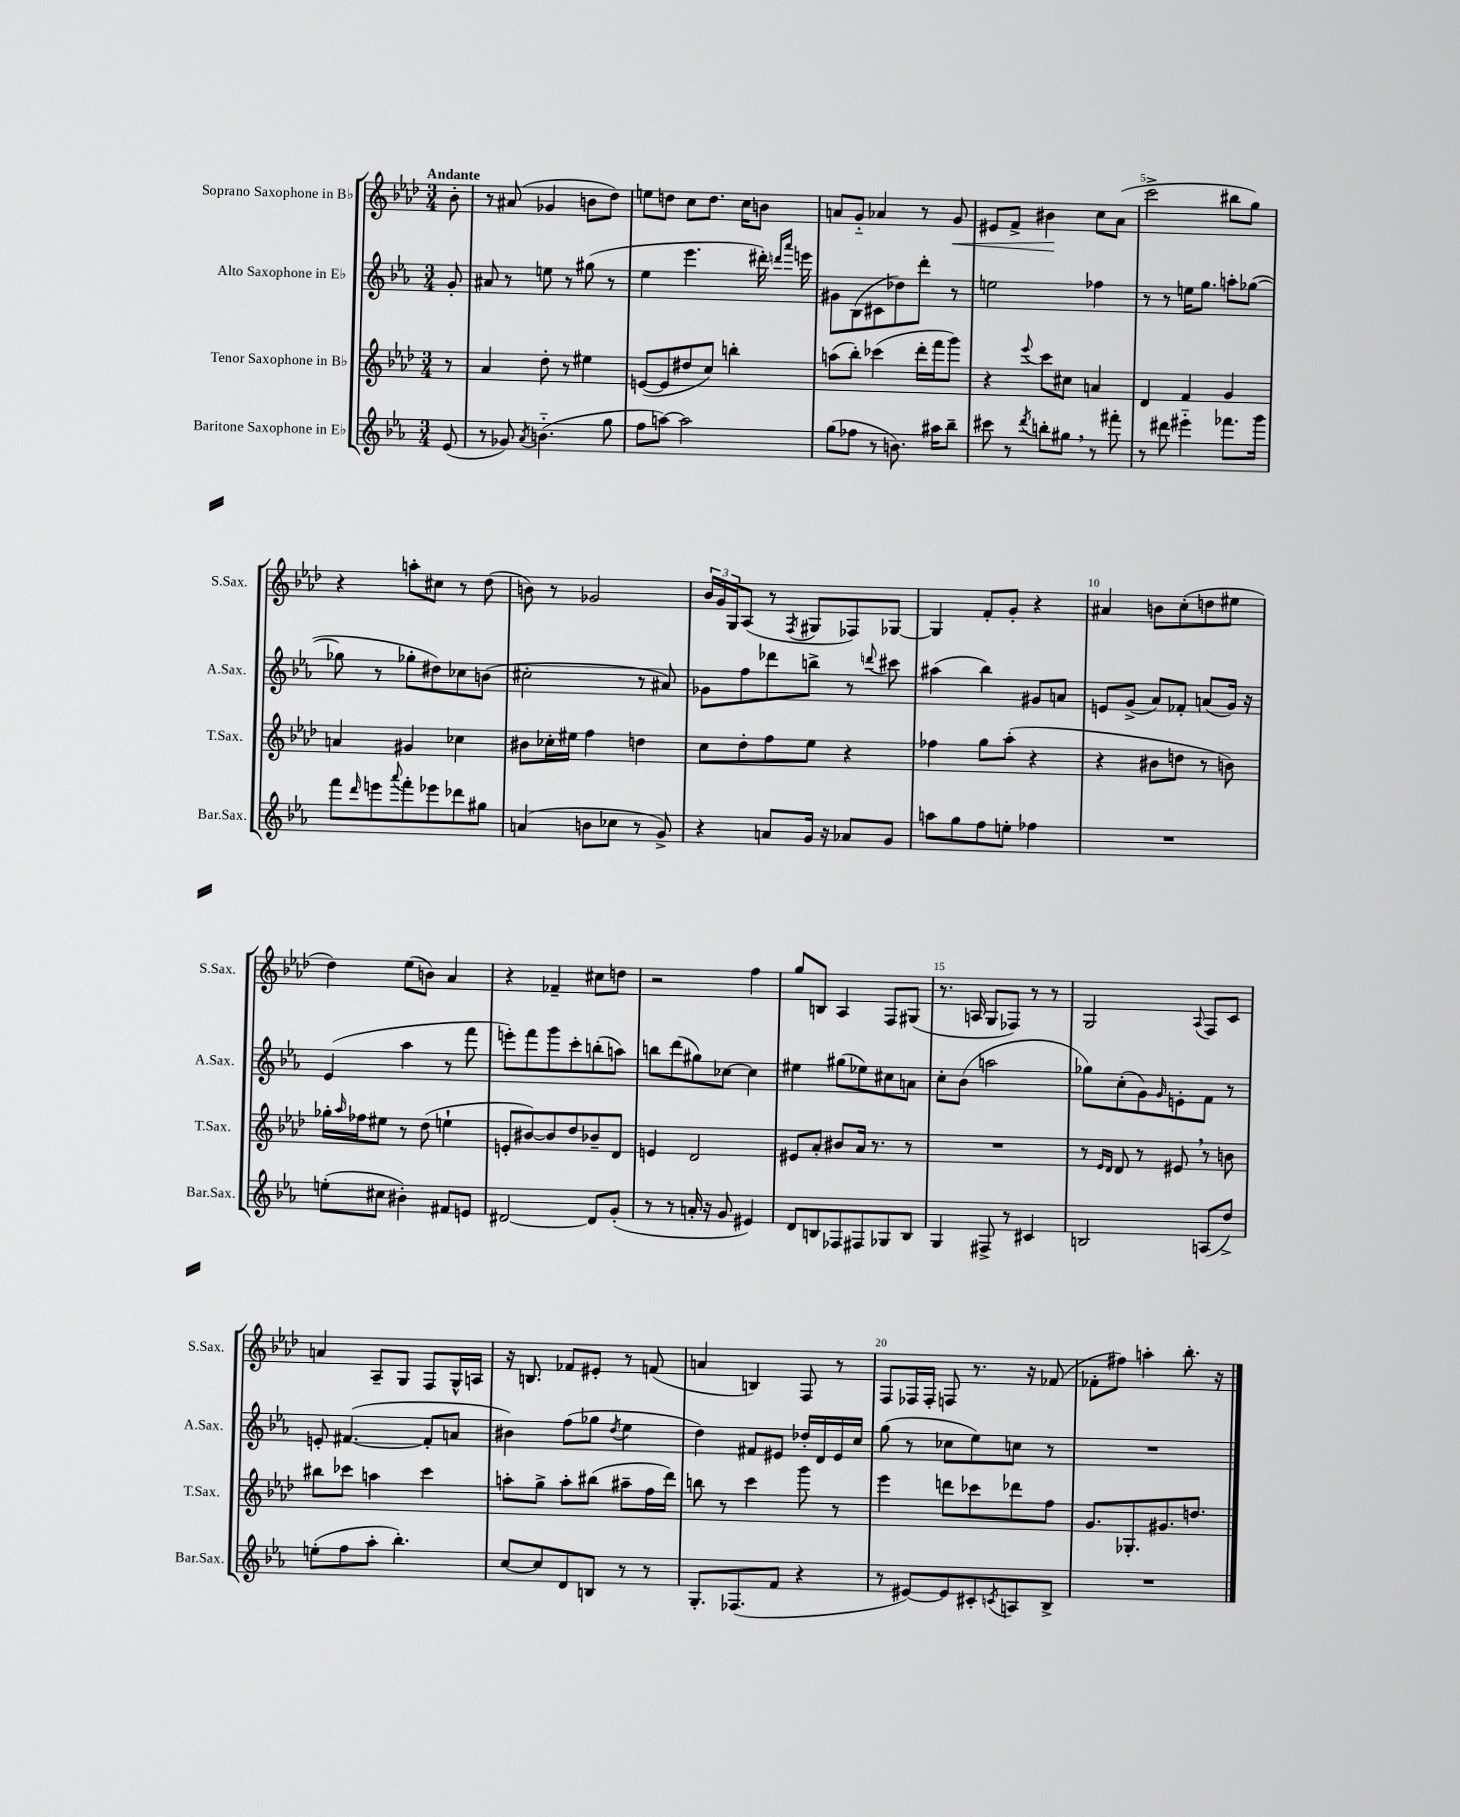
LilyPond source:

<<
\new StaffGroup <<
\new Staff = "s0" \with { instrumentName = "Soprano Saxophone in Bb" shortInstrumentName = "S.Sax." } {
    \clef treble \key aes \major \numericTimeSignature \time 3/4 \partial 8 \tempo "Andante"
    bes'8-. |
    r8 ais'8( ges'4 b'8 des''8) |
    e''8 d''8 c''8 d''8. c''16 b'8 |
    a'8 g'8-_ aes'4 r8 g'8\< |
    eis'8 f'8-> bis'4\! c''8 aes'8( |
    c'''2-> bis''8 g''8) |
    r4 a''8-. cis''8 r8 des''8( |
    b'8) r8 ges'2 |
    \tuplet 3/2 { bes'16 g'16 g16 } aes8( r8 \acciaccatura { f8 } gis8 fes8) ges8~ |
    ges4 f'8-. g'8-. r4 |
    ais'4 b'8 c''8-.( d''8 eis''8 |
    des''4) ees''8( b'8) aes'4 |
    r4 fes'4-- cis''8 d''8 |
    r2 f''4 |
    g''8 b8 aes4 f8 gis8( |
    r8. a16 g8 fes8) r8 r8 |
    g2 \appoggiatura { aes8 } f8 c'8 |
    a'4 aes8-- g8 f8 g16-^ a16 |
    r16 b8. fes'8 eis'8-. r8 f'8( |
    a'4 b4) f8 r8 |
    f8 fes16 fes16-. f8 r8. r16 fes'8( |
    fes'8-. fis''8) a''4-. bes''8.-. r16 \bar "|." |
}
\new Staff = "s1" \with { instrumentName = "Alto Saxophone in Eb" shortInstrumentName = "A.Sax." } {
    \clef treble \key ees \major \numericTimeSignature \time 3/4 \partial 8
    g'8-. |
    ais'8 r8 e''8 r8 gis''8( r8 |
    ees''4 ees'''4. dis'''16-.) \grace { d'''16 aes'''16 } e'''16 |
    gis'8 bes8( cis'8 des''8) d'''8-. r8 |
    e''2 fes''4 |
    r8 r8 e''16 g''8. a''8-. ges''8~( |
    ges''8 r8 ges''8-. dis''8) ces''8 b'8( |
    cis''2-. r8 ais'8) |
    ges'8 f''8 des'''8 b''8-> r8 \appoggiatura { d'''8 } cis'''8 |
    ais''4( bes''4) gis'8 a'8 |
    e'8 g'8->( aes'8) fes'8-. a'8( g'16) r16 |
    ees'4( aes''4 r8 f'''8 |
    e'''8-.) f'''8 g'''8 c'''8-. b''8-.( a''8) |
    b''8 d'''8( gis''8) ces''8~ ces''4 |
    eis''4 gis''8( ees''8) cis''8 a'8 |
    c''8-. bes'8( a''2 |
    ges''8) c''8-.( g'8) \grace { g'16 } e'8-. f'8 r8 |
    e'8-. fis'4.~( fis'8-. a'8 |
    bis'4) f''8( ges''8 \acciaccatura { d''8 } ees''4 |
    d''4) fis'8 eis'8 des''16-. d'16 eis'16 c''16 |
    g''8( r8 ces''8 ees''8) c''8 r8 |
    R2. \bar "|." |
}
\new Staff = "s2" \with { instrumentName = "Tenor Saxophone in Bb" shortInstrumentName = "T.Sax." } {
    \clef treble \key aes \major \numericTimeSignature \time 3/4 \partial 8
    r8 |
    aes'4 des''8-. r8 eis''4 |
    e'8~( e'8 dis''8 c''8) b''4-. |
    a''8( bes''8-.) ces'''4( des'''16-. f'''16 g'''8) |
    r4 \appoggiatura { ees'''8 } c'''8 cis''8 a'4 |
    des'4 f'4 g'4 |
    a'4 gis'4 ces''4 |
    bis'8 ces''16-. eis''16 f''4 d''4 |
    c''8 des''8-. f''8 ees''8 r4 |
    fes''4 g''8 aes''8-.( r4 |
    r4 bis'8 d''8 r8 b'8) |
    ges''16-. \grace { aes''16 } fes''16 eis''8 r8 des''8( e''4-! |
    e'8-. bis'8~) bis'8 des''8 bes'8-- des'8 |
    e'4 des'2 |
    eis'8 aes'8-. bis'8 aes'16 r8. r8 |
    R2. |
    r8 \grace { ees'16 des'16 } des'8 r8 eis'8 \breathe r8 b'8 |
    bis''8 ces'''8 a''4 ces'''4 |
    a''8-. g''8-> a''8-. bis''8( ais''8-- f''16 des'''16) |
    b''8 r8 c'''4 g'''8 r8 |
    ees'''4 d'''8 ces'''8 des'''8 f''8 |
    g'8. ges8.-. gis'8. d''8. \bar "|." |
}
\new Staff = "s3" \with { instrumentName = "Baritone Saxophone in Eb" shortInstrumentName = "Bar.Sax." } {
    \clef treble \key ees \major \numericTimeSignature \time 3/4 \partial 8
    ees'8( |
    r8 ges'8) \acciaccatura { aes'8 } b'4.-_( g''8 |
    f''8 a''8~) a''2 |
    g''8( fes''8 r8 b'8.) ais''16 bes''8-- |
    cis'''8 r8 \acciaccatura { d'''8 } b''8-. gis''8 \breathe r8 fis'''8-. |
    r8 dis'''8 eis'''4-_ fes'''8. g'''16 |
    f'''8 \grace { d'''16 } e'''8 \appoggiatura { aes'''8 } f'''8-. ees'''8 des'''8 gis''8 |
    a'4( b'8 ces''8 r8 g'8->) |
    r4 a'8 g'16 r16 aes'8 g'8 |
    a''8 g''8 f''8 e''8-. fes''4 |
    R2. |
    e''8-.( cis''8 bis'4-.) fis'8 e'8 |
    dis'2~ dis'8 g'8-.( |
    r8 r8 a'16-. r16 g'8 eis'4) |
    d'8 b8 fes8 fis8 ges8 b8 |
    g4 fis8-> r8 cis'4 |
    b2 a8( d''8->) |
    e''8-.( f''8 aes''8-. bes''4.-.) |
    c''8~ c''8 d'8 b8 r8 r8 |
    g8.-. fes8.( f'8 r4 |
    r8 eis'8~) eis'8 cis'8-. \acciaccatura { c'8 } a8 bes8-> |
    R2. \bar "|." |
}
>>
>>
\layout { \context { \Score \override BarNumber.break-visibility = ##(#f #t #t) barNumberVisibility = #(every-nth-bar-number-visible 5) } }
